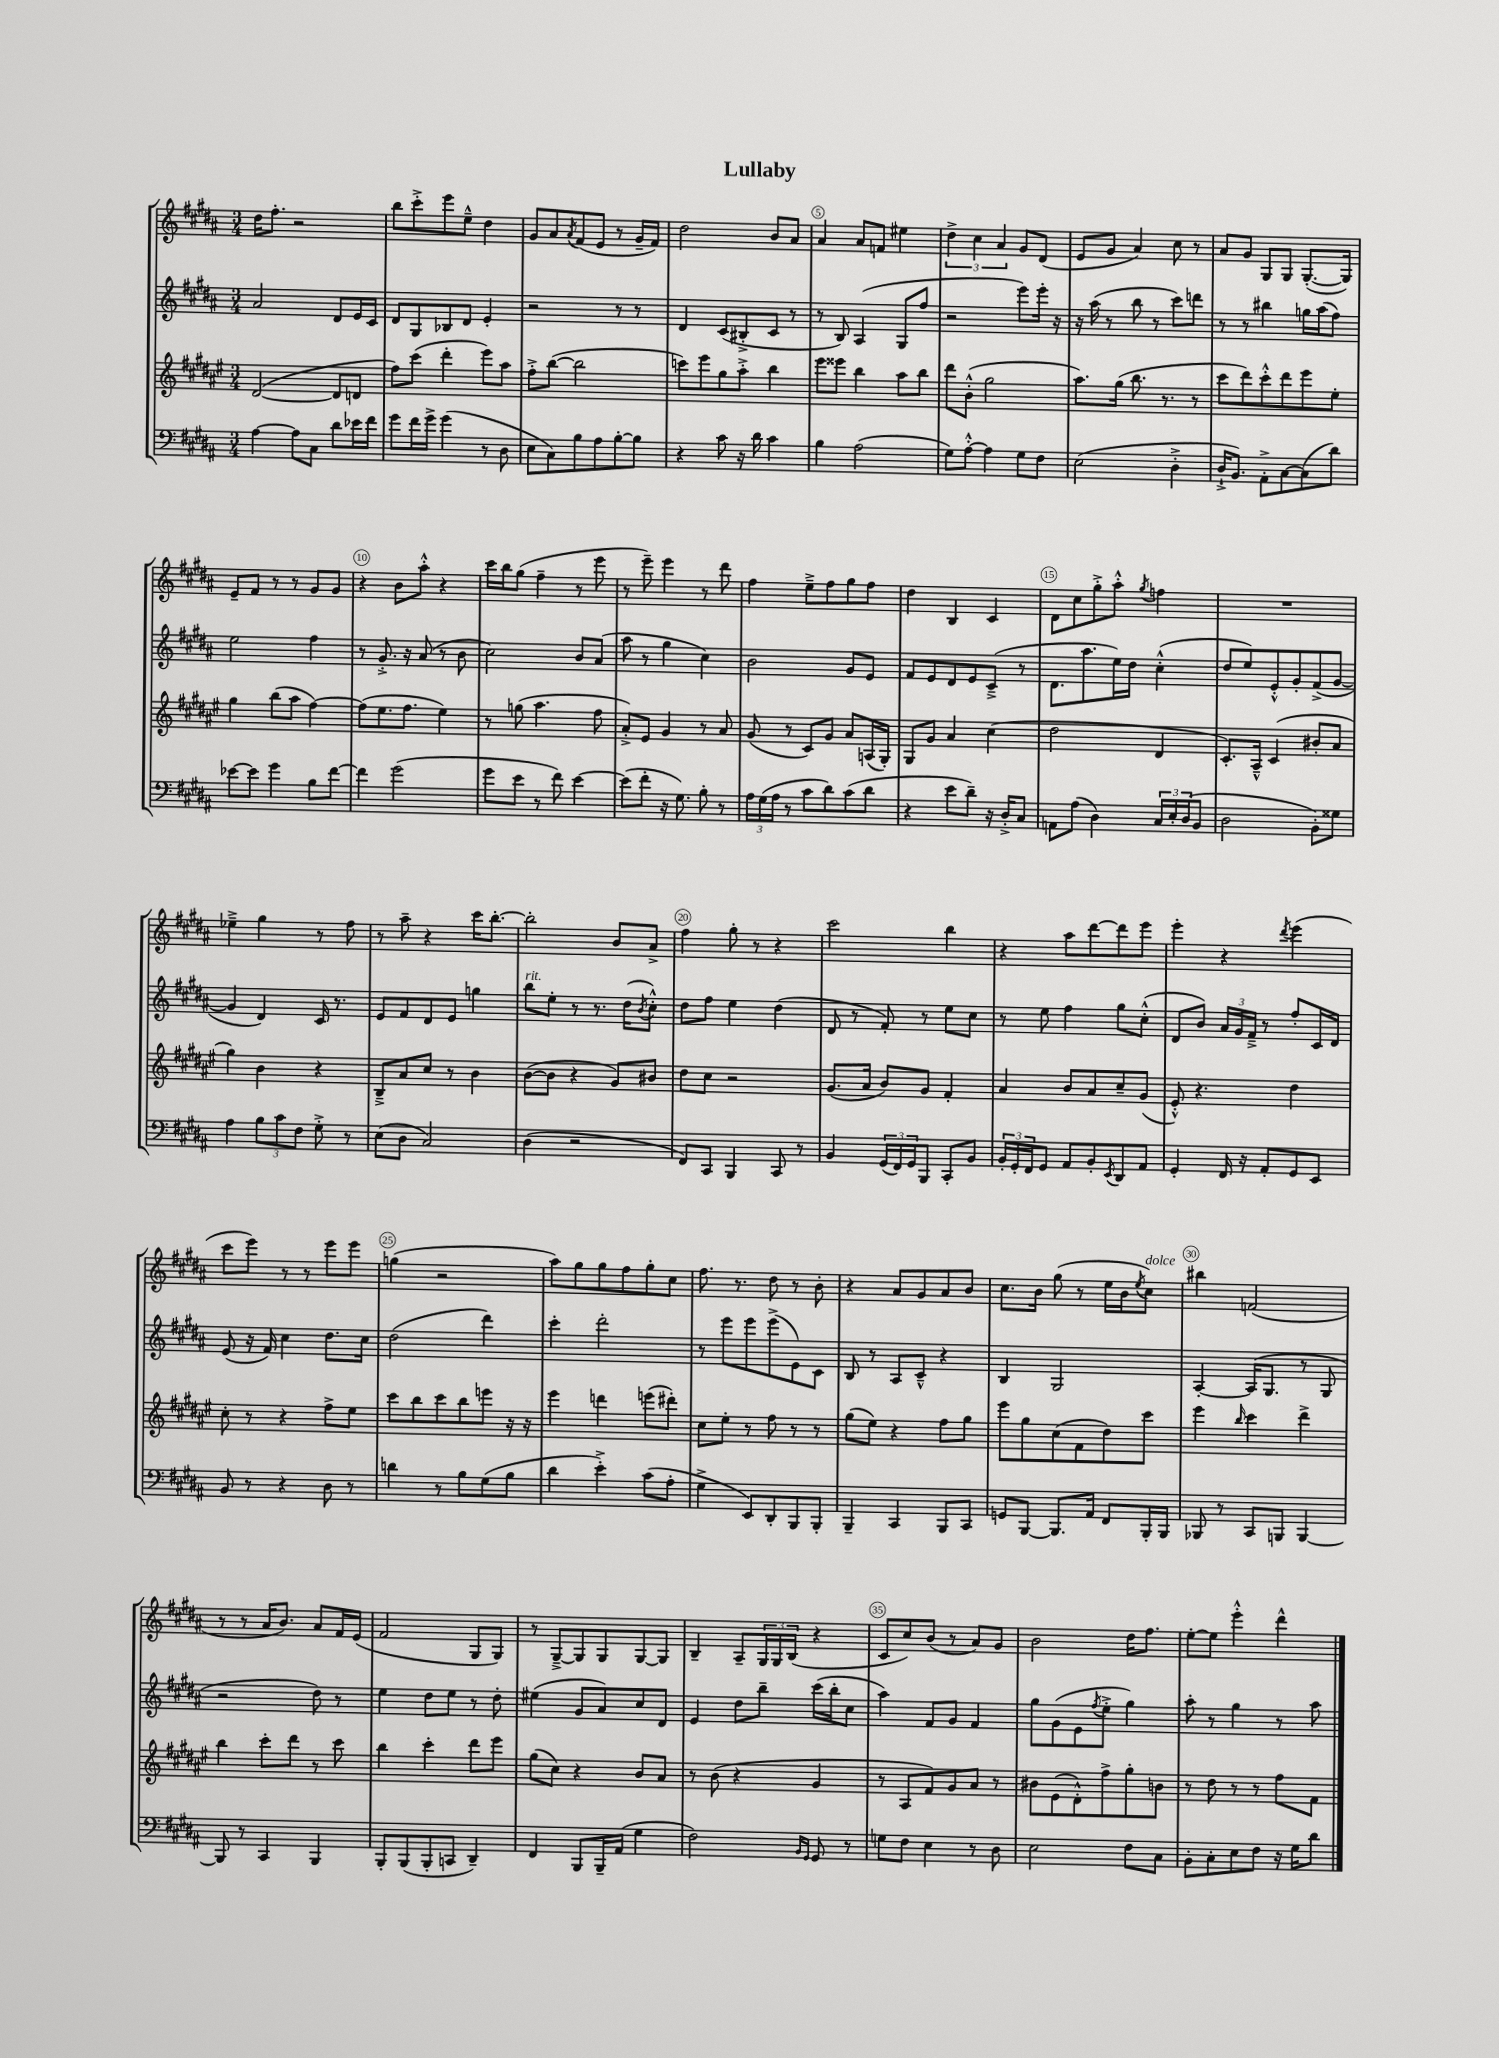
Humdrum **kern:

**kern	**kern	**kern	**kern
*staff4	*staff3	*staff2	*staff1
*clefF4	*clefG2	*clefG2	*clefG2
*k[f#c#g#d#a#]	*k[f#c#g#d#a#e#]	*k[f#c#g#d#a#]	*k[f#c#g#d#a#]
*M3/4	*M3/4	*M3/4	*M3/4
[4A#	([2d#	2a#	16dd#
.	.	.	8.ff#'
8A#]	.	.	2r
8C#	.	.	.
8d#	8d#]	8d#	.
16e-	8d	16e	.
16f#	.	16c#	.
=	=	=	=
8g#	8ff#)	8d#	8bb
16f#	(8ccc#	8G#	8ccc#'^
16g#^	.	.	.
(4g#	4ddd#'	8B-	8eee
.	.	8d#	8ee~^^
8r	8eee#)	4e'	4dd#
8D#	8aa#	.	.
=	=	=	=
8E	8ff#'^	2r	8g#
8C#)	([8bb	.	8a#
.	.	.	8qa#
8B	2bb]	.	(8f#
8A#	.	.	8e
[8B'	.	8r	8r
8B]	.	8r	16g#~
.	.	.	16f#)
=	=	=	=
4r	8ccc)	4d#	2dd#
.	8eee#	.	.
8c#	8gg#	(8c#	.
16r	8aa#'^	8B#'^	.
16d#	.	.	.
4c#	4bb	8c#	8b
.	.	8r	8a#
=	=	=	=
4B	8eee#	8r	4a#
.	8eee##	8B)	.
(2A#	4bb	(4A#	8a#
.	.	.	8f
.	8aa#	8G#	4ee#
.	8bb	8ff#	.
=	=	=	=
8G#)	8ddd#	2r	6dd#^
[8A#'^^	(8b'^^	.	.
.	.	.	6cc#
4A#]	2gg#	.	.
.	.	.	6a#
8G#	.	8eee)	8g#
8F#	.	16eee'	(8d#
.	.	16r	.
=	=	=	=
(2E	8.aa#)	16r	8e
.	.	(16aa#	.
.	.	8r	8g#
.	(16gg#	.	.
.	8.bb	8bb	4a#)
.	.	8r	.
.	8.r	.	.
4D#'^	.	8ccc#)	8cc#
.	8r	8ddd	8r
=	=	=	=
16D#`^	8ccc#	8r	8a#
8.BB)	.	.	.
.	8ddd#)	8r	8g#
8AA#'^	8ccc#'^^	4bb#	8G#
[8C#	8ddd#	.	8G#
(8C#]	8eee#	16gg	([8.G#'
.	.	(16aa#	.
8d#)	8ee#'	8ff#)	.
.	.	.	16G#])
=	=	=	=
[8e-	4gg#	2ee	8e~
8e-]	.	.	8f#
4g#	(8bb	.	8r
.	8aa#	.	8r
8B	[4ff#)	4ff#	8g#
[8f#	.	.	8g#
=	=	=	=
4f#]	(8ff#]	8r	4r
.	8.ee#	8.g#'^	.
(2g#	.	.	8b
.	8.ff#	16r	.
.	.	(8a#	8aa#'^^
.	4ee#)	8r	4r
.	.	8b	.
=	=	=	=
8g#	8r	2cc#)	16ccc#
.	.	.	16bb
8e	(8gg	.	(8gg#
8r	4.aa#	.	4ff#~
8f#)	.	.	.
[4e	.	8b	8r
.	8ff#	(8a#	8eee
=	=	=	=
(8e]	8a#'^)	8aa#	8r
8f#'	8e#	8r	8eee~)
16r	4g#	4gg#	4eee
8.G#)	.	.	.
8B'	8r	4cc#)	8r
8r	8a#	.	8ddd#
=	=	=	=
24A#	(8g#	2b	4ff#
(24G#	.	.	.
24A#	.	.	.
8r	8r	.	.
8c#	8c#)	.	8ee~^
8d#)	8g#	.	8ff#
(8c#	8a#	8g#	8gg#
8d#	(16A	8e	8ff#
.	16G#')	.	.
=	=	=	=
4r	8G#	8f#	4dd#
.	8g#	8e	.
8e	4a#	8d#	4B
8d#~)	.	8e	.
16r	(4cc#	(8c#~^	4c#
16D#'^	.	.	.
8C#	.	8r	.
=	=	=	=
8AA	2dd#	8.d#	8d#
(8A#	.	.	8cc#
.	.	8.aa#	.
4D#)	.	.	8gg#'^
.	.	16ee)	8aa#'^^
.	.	16dd#	.
.	.	.	8qgg#
24C#	4d#	(4cc#'^^	4ff
24E'	.	.	.
(24D#	.	.	.
8BB	.	.	.
=	=	=	=
2D#	8.c#')	8dd#	2.r
.	.	8ee)	.
.	16A#~^^	.	.
.	(4c#	8e'^^	.
.	.	8g#'	.
8BB')	8b#'	(8f#^	.
8G##	8a#	[8g#	.
=	=	=	=
4A#	4gg#)	4g#]	4ee-~^
12B	4b	4d#)	4gg#
12c#	.	.	.
12F#	.	.	.
8G#'^	4r	16c#	8r
.	.	8.r	.
8r	.	.	8ff#
=	=	=	=
(8E	8B~^	8e	8r
8D#	8a#	8f#	8aa#~
2C#)	8cc#	8d#	4r
.	8r	8e	.
.	4b	4gg	16ccc#
.	.	.	[8.bb'
=	=	=	=
(4D#	([8b	8bb	2bb']
.	8b]	8ee'	.
2r	4r	8r	.
.	.	8.r	.
.	8g#)	.	8b
.	.	(16dd#	.
.	.	8qb	.
.	8b#	8cc#'^^)	8a#^
=	=	=	=
8FF#)	8dd#	8dd#	4ff#
8CC#	8cc#	8ff#	.
4BBB	2r	4ee	8gg#'
.	.	.	8r
8CC#	.	(4dd#	4r
8r	.	.	.
=	=	=	=
4BB	(8.g#	8d#	2ccc#
.	.	8r	.
.	16a#	.	.
(24GG#	8b)	8f#')	.
24FF#)	.	.	.
24GG#	.	.	.
8BBB	8g#	8r	.
8CC#'	4f#'	8ee	4bb
8BB	.	8cc#	.
=	=	=	=
24BB'	4a#	8r	4r
24GG#'	.	.	.
24FF#	.	.	.
8GG#	.	8ee	.
8AA#	8b	4ff#	8aa#
8BB'	8a#	.	[8ddd#
8qEE	.	.	.
8DD#	8cc#~	8gg#	8ddd#]
8AA#	(8g#	(8cc#'^^	8eee
=	=	=	=
4GG#'	8e#'^^)	8d#	4eee'
.	4.r	8b)	.
16FF#	.	24a#	4r
.	.	24g#	.
16r	.	.	.
.	.	24f#~^	.
8AA#'	.	8r	.
.	.	.	8qddd#
8GG#	4dd#	8ff#'	(4eee
8EE	.	16c#	.
.	.	16d#	.
=	=	=	=
8BB	8cc#'	(8e	8ccc#
8r	8r	16r	8eee)
.	.	16f#)	.
4r	4r	4cc#	8r
.	.	.	8r
8D#	8ff#^	8.dd#	8eee
8r	8ee#	.	8eee
.	.	16cc#	.
=	=	=	=
4d	8ccc#	(2dd#	(4gg
.	8bb	.	.
8r	8ccc#	.	2r
8B	8bb	.	.
(8G#	8eee	4ddd#)	.
8B	16r	.	.
.	16r	.	.
=	=	=	=
4d#	4eee#	4ccc#'	8aa#)
.	.	.	8gg#
4e'^)	4ddd	2ddd#'	8gg#
.	.	.	8ff#
(8c#	(8eee	.	8gg#'
8A#'	8ddd#')	.	8cc#
=	=	=	=
4G#^	8cc#	8r	8.ff#
.	8ee#'	8eee	.
.	.	.	8.r
8EE)	8r	8eee	.
8DD#'	8ff#	(8eee^	8dd#
8BBB	8r	8e)	8r
8BBB'	8r	8c#	8b'
=	=	=	=
4BBB~	(8gg#	8B	4r
.	8ee#)	8r	.
4CC#	4r	8A#	8a#
.	.	8c#~^^	8g#
8BBB	8ff#	4r	8a#
8CC#	8gg#	.	8b
=	=	=	=
8GG	8eee#	4B	8.cc#
[8BBB	8gg#	.	.
.	.	.	16b
8.BBB]	(8cc#	2G#	(8gg#
.	8f#	.	8r
16AA#	.	.	.
8FF#	8dd#)	.	16ee
.	.	.	16b
.	.	.	8qee
16BBB'	8ccc#	.	8cc#)
16BBB	.	.	.
=	=	=	=
8BBB-	4eee#	[4A#'	4bb#
8r	.	.	.
.	16qqbb	.	.
8CC#	4ccc#	(16A#]	(2f
.	.	8.G#	.
8BBB	.	.	.
[4BBB	4ddd#^	8r	.
.	.	8G#	.
=	=	=	=
8BBB]	4bb	2r	8r
8r	.	.	8r
4CC#	8ccc#'	.	16a#
.	.	.	8.b)
.	8ddd#	.	.
4BBB	8r	8dd#)	8a#
.	8ccc#	8r	16f#
.	.	.	(16e
=	=	=	=
8BBB'	4bb	4ee	2f#
(8BBB	.	.	.
8BBB'	4ccc#'	8dd#	.
8CC	.	8ee	.
4DD#~)	8ddd#	8r	8G#
.	8eee#	8dd#'	8G#)
=	=	=	=
4FF#	(8gg#	(4ee#	8r
.	8cc#)	.	[8G#~^
8BBB	4r	8g#	8G#]
16BBB~	.	8a#)	8G#
(16AA#	.	.	.
4G#	8b	8cc#	[8G#
.	8a#	8d#	8G#]
=	=	=	=
2F#)	8r	4e	4B~
.	(8b	.	.
.	4r	8dd#	8A#~
.	.	8bb~	24G#
.	.	.	24G#
.	.	.	(24B
16qqBB	.	.	.
16qqGG#	.	.	.
8GG#	4g#	(16ccc#	4r
.	.	16bb'	.
8r	.	8cc#	.
=	=	=	=
8G	8r	4aa#)	8c#
8F#	8A#	.	8cc#)
4E	8f#)	8f#	(8b
.	8g#	8g#	8r
8r	8a#	4f#	8a#)
8D#	8r	.	8g#
=	=	=	=
2E	8b#	8gg#	2b
.	(8e#	(8g#	.
.	8d#'^^)	8e	.
.	.	8qff#	.
.	8ff#^	8ee'^	.
8F#	8gg#'	4gg#)	16dd#
.	.	.	8.ff#
8C#	8b	.	.
=	=	=	=
8BB'	8r	8aa#'	[8ee'
8C#'	8dd#	8r	8ee]
8E	8r	4gg#	4eee'^^
8F#	8r	.	.
16r	8ff#	8r	4ddd#^^
16G#	.	.	.
8d#	8f#	8aa#	.
==	==	==	==
*-	*-	*-	*-
